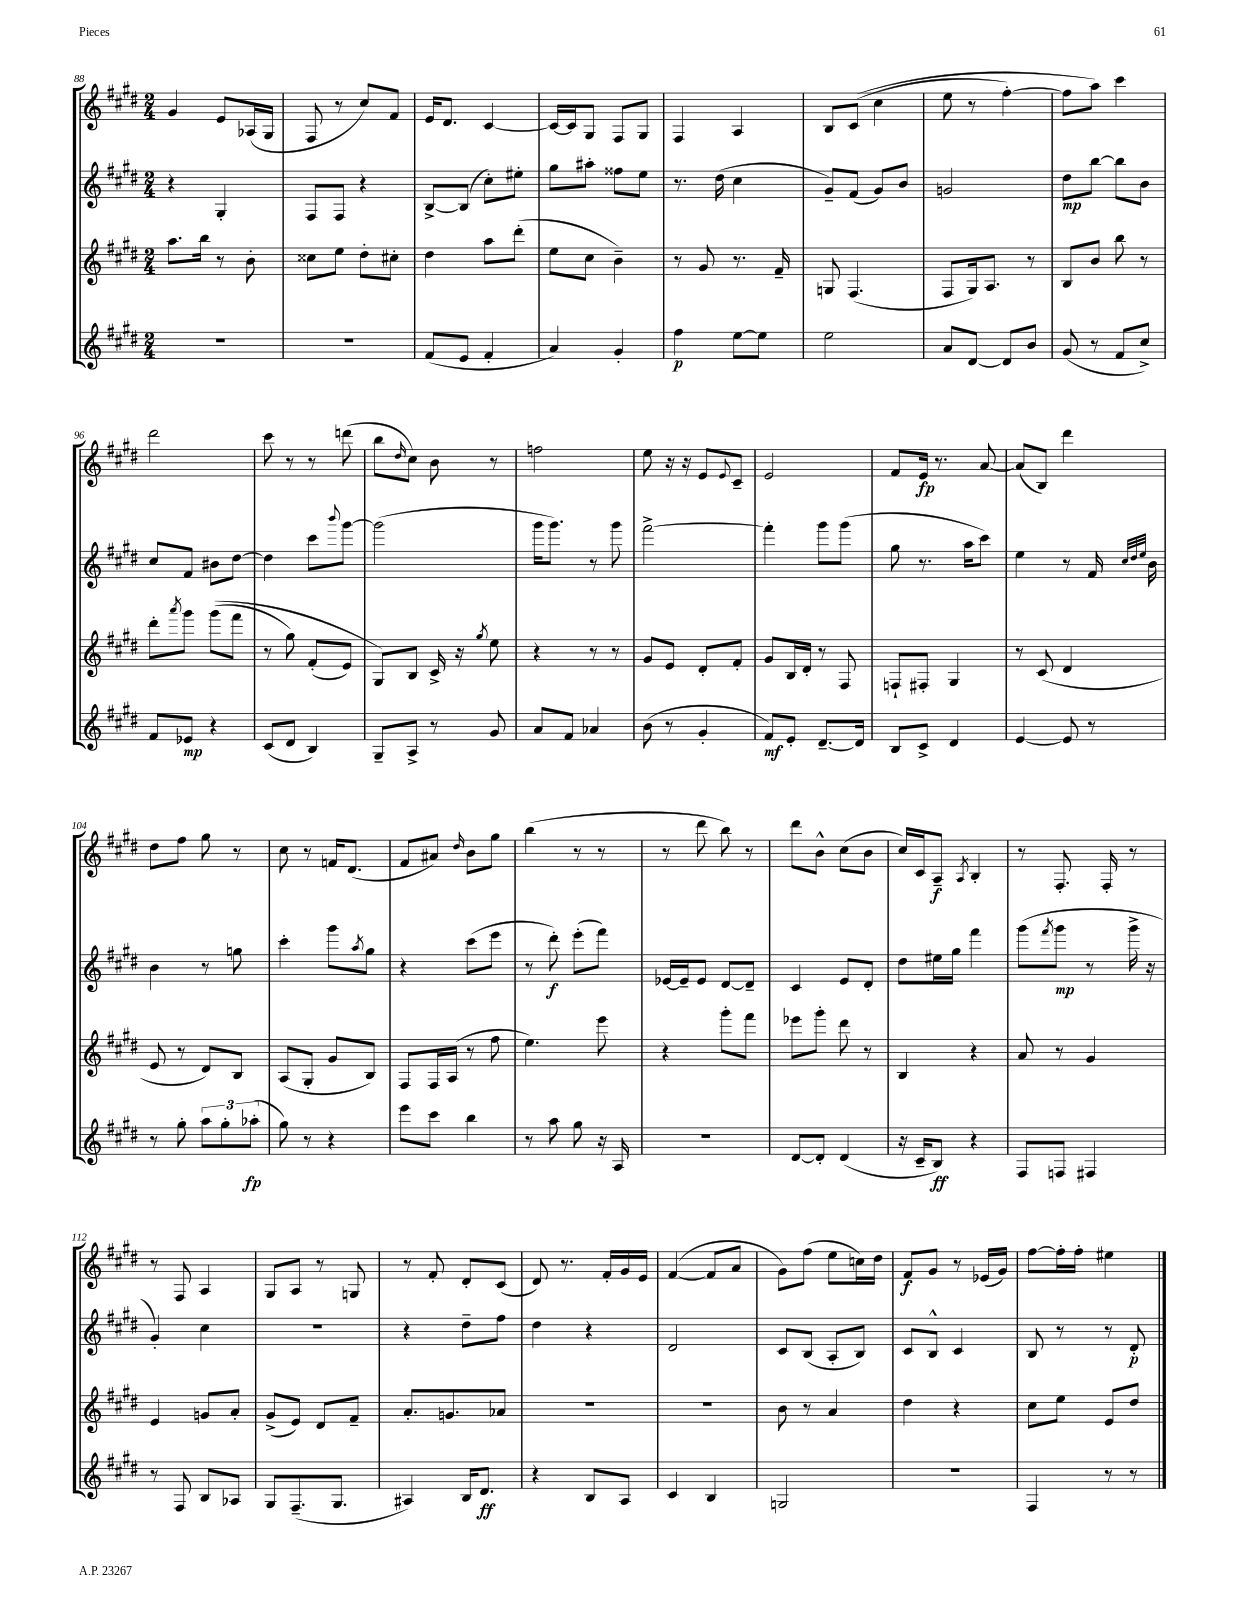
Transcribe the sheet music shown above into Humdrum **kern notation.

**kern	**kern	**kern	**kern
*staff4	*staff3	*staff2	*staff1
*clefG2	*clefG2	*clefG2	*clefG2
*k[f#c#g#d#]	*k[f#c#g#d#]	*k[f#c#g#d#]	*k[f#c#g#d#]
*M2/4	*M2/4	*M2/4	*M2/4
2r	8.aa	4r	4g#
.	16bb	.	.
.	8r	4G#'	8e
.	8b'	.	(16A-
.	.	.	16G#
=	=	=	=
2r	8cc##	8F#	8F#
.	8ee	8F#	8r
.	8dd#'	4r	8cc#)
.	8cc#'	.	8f#
=	=	=	=
(8f#	4dd#	[8B^	16e
.	.	.	8.d#
8e	.	(8B]	.
4f#'	8aa	8cc#')	[4c#
.	(8ddd#'	8ee#'	.
=	=	=	=
4a)	8ee	8gg#	16c#_
.	.	.	16c#]
.	8cc#	8aa#'	8G#
4g#'	4b~)	8ff##	8F#
.	.	8ee	8G#
=	=	=	=
4ff#	8r	8.r	4F#
.	8g#	.	.
.	.	(16dd#	.
[8ee	8.r	4cc#	4A
8ee]	.	.	.
.	16f#~	.	.
=	=	=	=
2ee	8G	8g#~)	8B
.	(4.F#	(8f#	&((8c#
.	.	8g#)	4cc#
.	.	8b	.
=	=	=	=
8a	8F#	2g	8ee
[8d#	16G#)	.	8r
.	8.A	.	.
8d#]	.	.	[4ff#')
8b	8r	.	.
=	=	=	=
(8g#	8B	8dd#	8ff#]
8r	8b	[8bb	8aa&)
8f#	8bb	8bb]	4ccc#
8cc#^)	8r	8b	.
=	=	=	=
8f#	8ddd#'	8cc#	2ddd#
.	8qaaa	.	.
8e-	8ggg#	8f#	.
4r	&((8ggg#	8b#	.
.	8fff#	[8dd#	.
=	=	=	=
(8c#	8r	4dd#]	8ccc#
8d#	8gg#)	.	8r
4B)	(8f#'	8ccc#	8r
.	.	8qqbbb	.
.	8e)	[8ggg#	(8ddd
=	=	=	=
8G#~	8G#&)	(2ggg#]	8bb
.	.	.	16qqdd#
8A^	8B	.	8cc#)
8r	16c#^	.	8b
.	16r	.	.
.	8qgg#	.	.
8g#	8ee	.	8r
=	=	=	=
8a	4r	16ggg#	2ff
.	.	8.ggg#)	.
8f#	.	.	.
4a-	8r	8r	.
.	8r	8ggg#	.
=	=	=	=
(8b	8g#	[2fff#^	8ee
8r	8e	.	16r
.	.	.	16r
4g#'	8d#'	.	8e
.	.	.	8qqe
.	8f#'	.	8c#~
=	=	=	=
8f#)	8g#	4fff#']	2e
8e'	16B	.	.
.	16d#'	.	.
[8.d#~	8r	8ggg#	.
.	8F#	(8ggg#	.
16d#]	.	.	.
=	=	=	=
8B	8F`	8gg#	8f#
8c#^	8F#'	8.r	16e
.	.	.	8.r
4d#	4G#	.	.
.	.	16aa	.
.	.	8ccc#)	[8a
=	=	=	=
[4e	8r	4ee	(8a]
.	(8c#	.	8B)
8e]	4d#	8r	4ddd#
8r	.	16f#	.
.	.	32qqcc#	.
.	.	32qqdd#	.
.	.	32qqee	.
.	.	16b	.
=	=	=	=
8r	8e	4b	8dd#
8gg#'	8r	.	8ff#
12aa	8d#)	8r	8gg#
12gg#'	.	.	.
.	8B	8gg	8r
(12aa-'	.	.	.
=	=	=	=
8gg#)	(8A	4ccc#'	8cc#
8r	8G#'	.	8r
4r	8g#	8ggg#	16f
.	.	.	(8.d#
.	.	8qaa	.
.	8B)	8gg#	.
=	=	=	=
8eee	8F#	4r	8f#
8ccc#	16F#	.	8a#)
.	(16A	.	.
.	.	.	16qqdd#
4bb	8r	(8ccc#	8b
.	8ff#	8eee	8gg#
=	=	=	=
8r	4.ee)	8r	(4bb
8aa	.	8ddd#')	.
8gg#	.	(8eee'	8r
16r	8eee	8fff#)	8r
16A	.	.	.
=	=	=	=
2r	4r	[16e-	8r
.	.	16e-~]	.
.	.	8e-	8ddd#
.	8ggg#'	[8d#	8bb)
.	8fff#	8d#~]	8r
=	=	=	=
[8d#	8eee-	4c#	8ddd#
8d#']	8ggg#'	.	8b^^
(4d#	8ddd#	8e	(8cc#
.	8r	8d#'	8b
=	=	=	=
16r	4B	8dd#	16cc#)
16c#~	.	.	16c#
8B)	.	16ee#	8A~
.	.	16gg#	.
.	.	.	8qA
4r	4r	4fff#	4B'
=	=	=	=
8F#	8a	(8ggg#	8r
.	.	8qfff#	.
8F	8r	8ggg#	8.F#'
4F#	4g#	8r	.
.	.	.	16F#'
.	.	16ggg#^	8r
.	.	16r	.
=	=	=	=
8r	4e	4g#')	8r
8F#	.	.	8F#
8B	8g	4cc#	4A
8A-	8a'	.	.
=	=	=	=
8G#	(8g#^	2r	8G#
(8.F#~	8e)	.	8A
.	8d#	.	8r
8.G#	.	.	.
.	8f#~	.	8G
=	=	=	=
4A#)	8.a'	4r	8r
.	.	.	8f#'
.	8.g	.	.
16B	.	8dd#~	8d#'
8.d#	.	.	.
.	8a-	8ff#	(8c#
=	=	=	=
4r	2r	4dd#	8d#)
.	.	.	8.r
8B	.	4r	.
.	.	.	16f#'
8A	.	.	16g#
.	.	.	16e
=	=	=	=
4c#	2r	2d#	([4f#
4B	.	.	8f#]
.	.	.	8a
=	=	=	=
2G	8b	8c#	8g#)
.	8r	(8B	(8ff#
.	4a	8A'	8ee
.	.	8B)	16cc)
.	.	.	16dd#
=	=	=	=
2r	4dd#	8c#	8f#
.	.	8B^^	8g#
.	4r	4c#	8r
.	.	.	(16e-
.	.	.	16g#)
=	=	=	=
4F#	8cc#	8B	[8ff#
.	8ee	8r	16ff#']
.	.	.	16ff#'
8r	8e	8r	4ee#
8r	8dd#	8d#'	.
==	==	==	==
*-	*-	*-	*-
